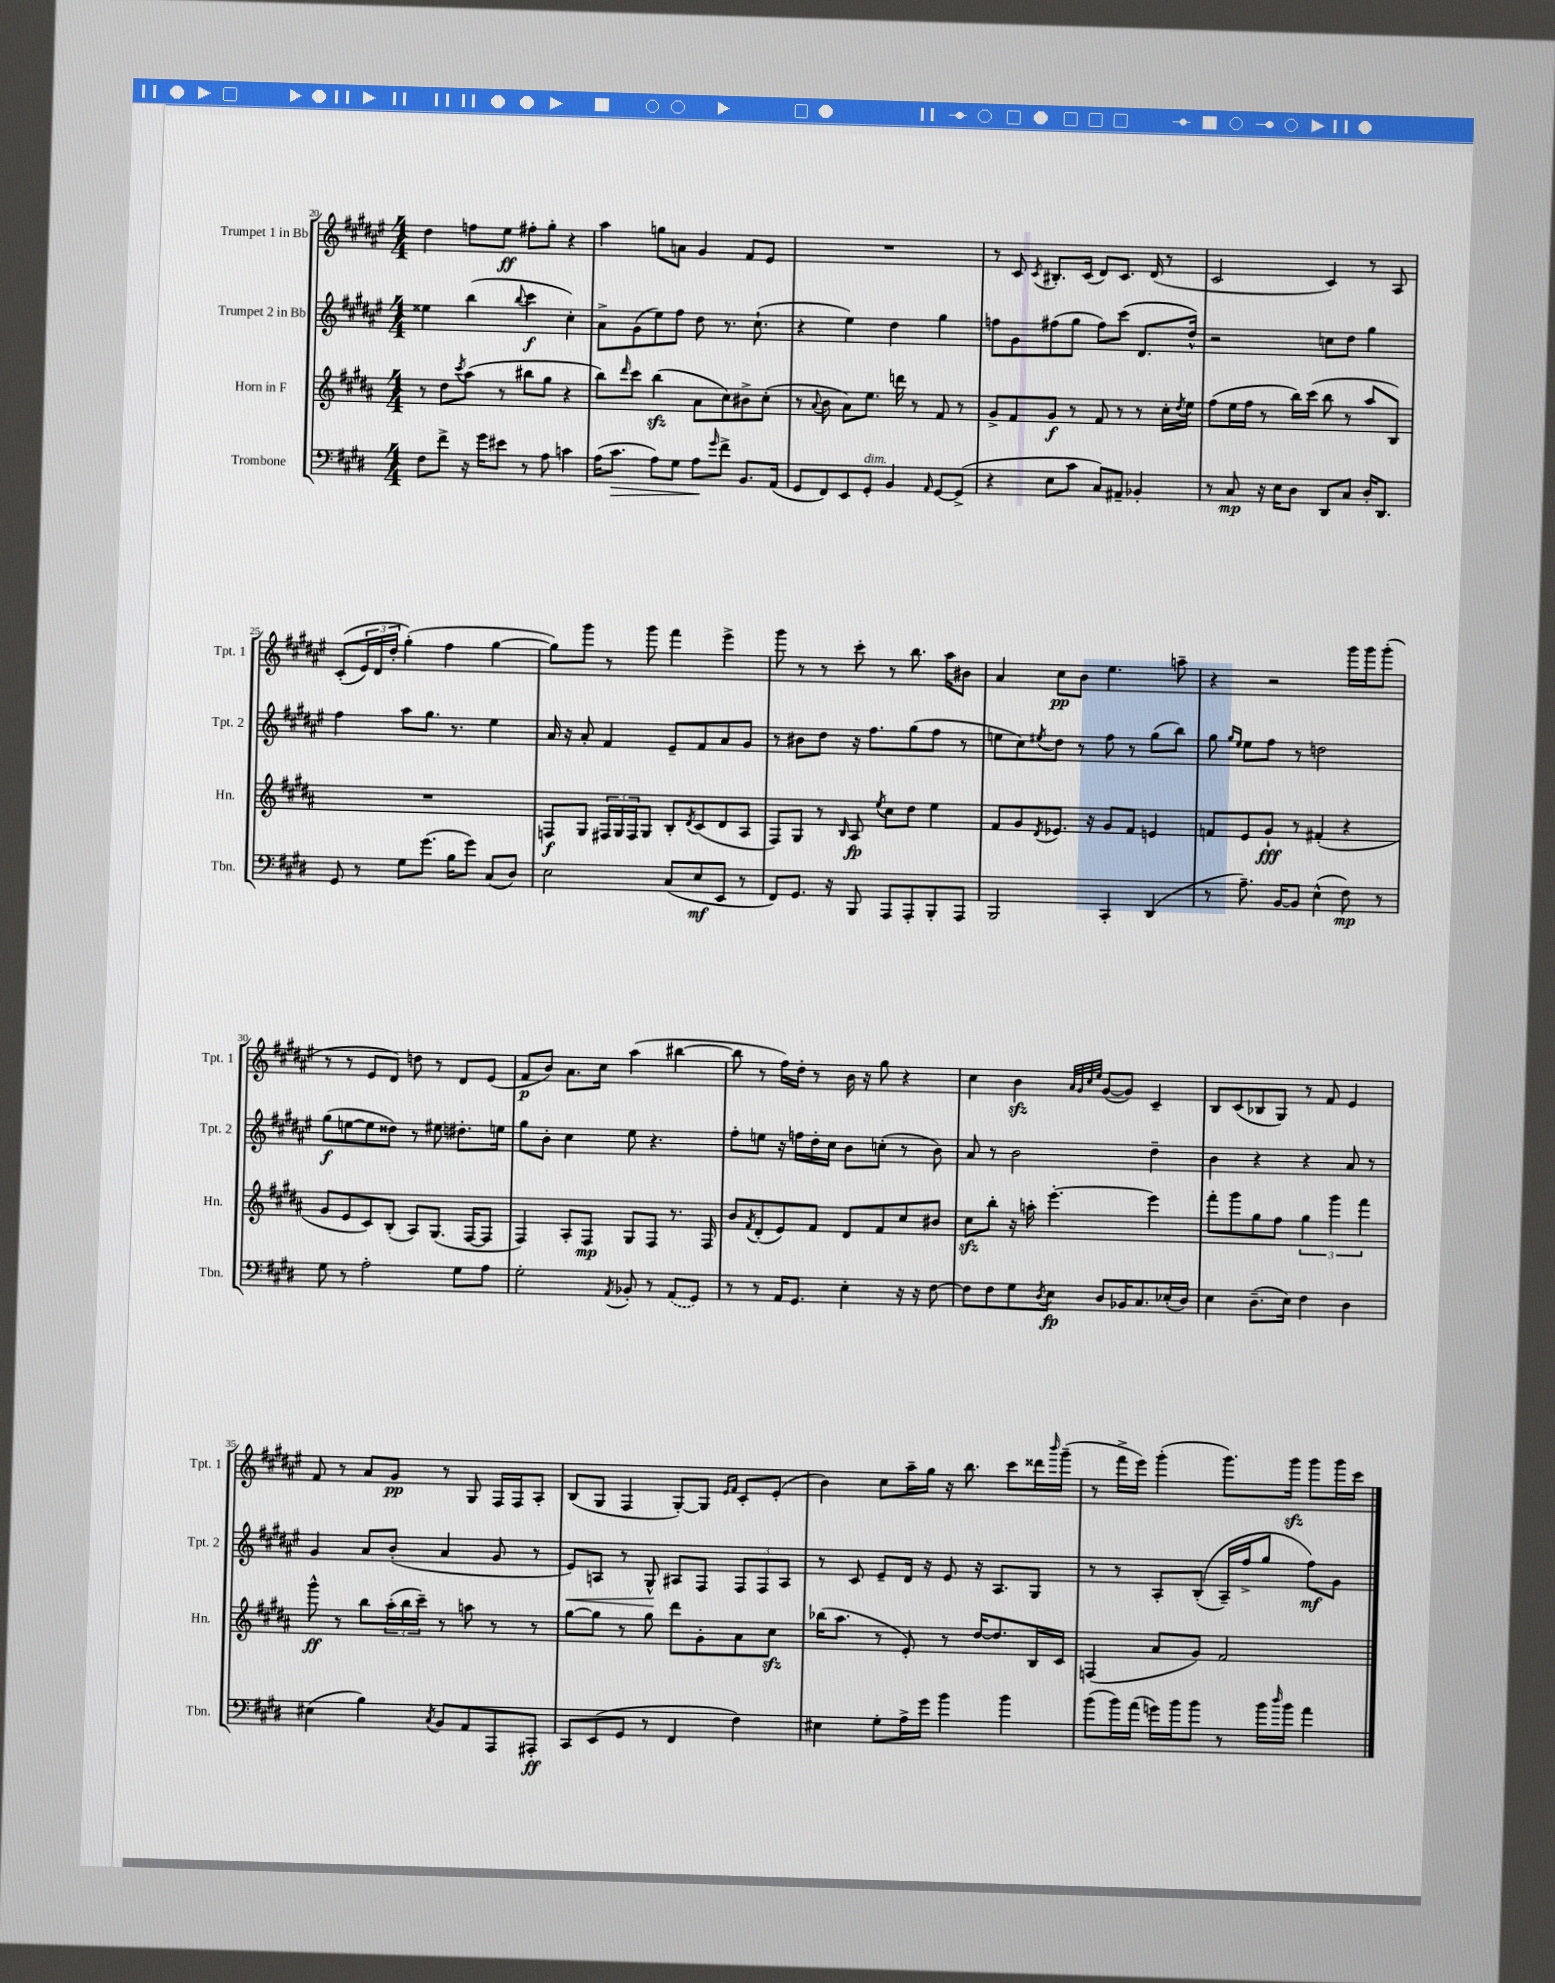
<<
\new StaffGroup <<
\new Staff = "s0" \with { instrumentName = "Trumpet 1 in Bb" shortInstrumentName = "Tpt. 1" } {
    \clef treble \key fis \major \numericTimeSignature \time 4/4
    dis''4 f''8 eis''8\ff fis''8-. gis''8-. r4 |
    ais''4 g''8 a'8 gis'4 fis'8 eis'8 |
    R1 |
    r8 cis'8 \acciaccatura { cis'8 } bis8.-. cis'16( dis'8) cis'8. dis'16( r8 |
    cis'2 cis'4) r8 ais8 |
    cis'8-.(\( \tuplet 3/2 { eis'16) dis'16 dis''16-. } gis''4-.(\) fis''4 gis''4~ |
    gis''8) gis'''8 r8 gis'''8 fis'''4 eis'''4-> |
    gis'''8 r8 r8 cis'''8-. r8 b''8. ais''16 bis'8 |
    ais'4 cis''8\pp b'8 eis''4. a''8-- |
    r4 r2 gis'''16 gis'''16 gis'''8-.( |
    r8 r8 eis'8 dis'8) d''8 r8 dis'8 eis'8( |
    fis'8\p b'8) ais'8. cis''16 ais''4( bis''4~ |
    bis''8 r8 fis''16) dis''16-. r8 b'16 r16 gis''8 r4 |
    cis''4 b'4\sfz \grace { ais'32 gis'32 cis''32 eis''32 } gis'8~( gis'8) cis'4-- |
    b8 cis'8( bes8 gis8) r8 fis'8 eis'4 |
    fis'8 r8 ais'8 gis'8\pp r8 gis8 fis16 fis16 ais8-. |
    b8( gis8 fis4 gis8~-.) gis8 \grace { eis'16 fis'16 } cis'8-. eis'8-.( |
    b'4) cis''8 ais''16-- gis''16 r16 b''8. cis'''8 disis'''16 \grace { b'''16 } gis'''16--( |
    r8 fis'''16-> eis'''16) gis'''4-.( gis'''8.) gis'''16\sfz gis'''8 gis'''16 cis'''16 \bar "|." |
}
\new Staff = "s1" \with { instrumentName = "Trumpet 2 in Bb" shortInstrumentName = "Tpt. 2" } {
    \clef treble \key fis \major \numericTimeSignature \time 4/4
    eisis''4 b''4( \appoggiatura { b''8 } cis'''4\f cis''4-.) |
    ais'8-> gis'8( eis''8) fis''8 dis''8 r8. cis''8.-!( |
    r4 eis''4) dis''4 gis''4 |
    f''8 gis'8 fis''8( gis''8 fis''8) cis'''8( dis'8. dis''16-^) |
    r2 c''8 dis''8 gis''4 |
    fis''4 ais''8 gis''8. r8. eis''4 |
    ais'16 r16 ais'8-. fis'4 eis'8-- fis'8 ais'8 gis'8 |
    r8 bis'8 dis''8 r16 fis''8. gis''8( fis''8 r8 |
    e''8 cis''8) \acciaccatura { eis''8 } dis''8 r8 fis''8 r8 gis''8( b''8) |
    gis''8 \grace { gis''16 eis''16 } eis''8 fis''8 r8 d''2 |
    gis''8\f( e''8~ e''8 disis''8) r8 eis''8 dis''8.-. e''16 |
    gis''8 b'8-. cis''4 eis''8 r4. |
    fis''8-. e''8 r16 f''16 dis''16-. cis''16 b'8 c''8-.( r8 b'8) |
    ais'8 r8 b'2 dis''4-- |
    b'4 r4 r4 ais'8 r8 |
    gis'4 ais'8 b'8-.( ais'4 gis'8 r8 |
    eis'8\<) a8 r8 gis8-^\! ais8 fis8 \tuplet 3/2 { fis8 fis8 ais8 } |
    r8 cis'8 eis'8-- dis'16 r16 eis'8 r16 ais8. gis8 |
    r8 r8 ais8-. b8-.(\( ais16--) fis''16-> gis''8 fis''8\mf\) gis'8 \bar "|." |
}
\new Staff = "s2" \with { instrumentName = "Horn in F" shortInstrumentName = "Hn." } {
    \clef treble \key b \major \numericTimeSignature \time 4/4
    r8 dis''8 \acciaccatura { cis'''8 } ais''8( r8 bis''8 gis''8 r4 |
    b''8) \grace { dis'''16 } cis'''8 b''4\sfz( ais'8 cis''8) bis'8-> cis''8-.( |
    r8 \appoggiatura { ais'8 } b'8 ais'8) e''8. d'''16 r8 fis'8 r8 |
    gis'8-> fis'8 gis'8\f r8 fis'8 r8 r8 cis''16-. \acciaccatura { dis''8 } e''16 |
    fis''8( e''16 fis''16 r8 b''16) cis'''16( b''8 r8 ais''8 b8) |
    R1 |
    f8\f gis8 \tuplet 3/2 { fis16 gis16 fis16 } gis8 b8-. \acciaccatura { dis'8 } cis'8( dis'8 ais8 |
    fis8) gis8 r8 \grace { b16 } ais8\fp \acciaccatura { e''8 } cis''8 dis''8 e''4 |
    fis'8 gis'8 \acciaccatura { dis'8 } ees'8. r16 gis'8 fis'8 e'4 |
    f'8 e'8 gis'8-!\fff r8 fis'4-.( r4 |
    gis'8 e'8 cis'8) b8-.( ais8) gis8.( fis16~ fis8 |
    fis4) ais8-. fis8\mp gis8 fis8 r8. fis16 |
    b'8 \acciaccatura { fis'8 } dis'8-.( e'8) fis'8 dis'8 fis'8 cis''8 bis'8 |
    cis''8\sfz b''8-. r16 a''16-. e'''4.~-. e'''4 |
    fis'''8-. gis'''8 gis''8 fis''8 \tuplet 3/2 { gis''4 gis'''4 fis'''4 } |
    gis'''8-^\ff r8 b''8 \tuplet 3/2 { ais''16-.( b''16 cis'''16--) } r8 a''8 r8 r8 |
    gis''8~ gis''8 r8 gis''8 dis'''8 gis'8-. ais'8 cis''8\sfz |
    bes''16( ais''8. r8 e'8-.) r8 dis''16~ dis''8. b16 cis'16 |
    f4( ais'8 gis'8) fis'2 \bar "|." |
}
\new Staff = "s3" \with { instrumentName = "Trombone" shortInstrumentName = "Tbn." } {
    \clef bass \key e \major \numericTimeSignature \time 4/4
    fis8 fis'8-> r16 gis'16 eis'8 r8 a8 c'4 |
    a16( cis'8.\> a8) gis8 a8\! \grace { gis'16 } fis'8-> b,8. a,16( |
    gis,8 fis,8) e,8 gis,8-.^\markup { \italic "dim." } b,4 \grace { a,16 } gis,8~ gis,8->( |
    r4 e8 cis'8 cis8) ais,8-- bes,4-. |
    r8 cis8\mp r16 e16 dis8 dis,8 cis8 dis16-. dis,8. |
    gis,8 r8 gis8 gis'8.( b16 gis'8) cis8( dis8) |
    e2 cis8( e8\mf e,8 r8 |
    fis,8) gis,8. r16 b,,8 a,,8 a,,8-. b,,8-. a,,8 |
    b,,2 cis,4-. dis,4( |
    r8 a8.--) b,16~ b,8 e4-^( fis8\mp) r8 |
    gis8 r8 a2-. gis8 a8 |
    gis2-. \acciaccatura { a,8 } bes,8-. r8 \once \slurDashed a,8( gis,8) |
    r8 r8 a,16 gis,8. e4-. r16 r16 fis8~ |
    fis8 fis8 gis8 \acciaccatura { dis8 } e8\fp dis8 bes,16 cis8. ees16-.( dis16) |
    e4 dis8.--( e16) fis4 dis4 |
    eis4( b4) \acciaccatura { cis8 } b,8 a,8 a,,8 ais,,8-.\ff |
    cis,8 e,8( gis,8 r8 fis,4 fis4) |
    eis4 gis8-. a16-> gis'16 b'4 b'4 |
    b'8( b'16) a'16( g'16) b'16 b'8 r8 b'16 \grace { dis''16 } b'16 a'4 \bar "|." |
}
>>
>>
\layout { \context { \Score currentBarNumber = #20 } }
